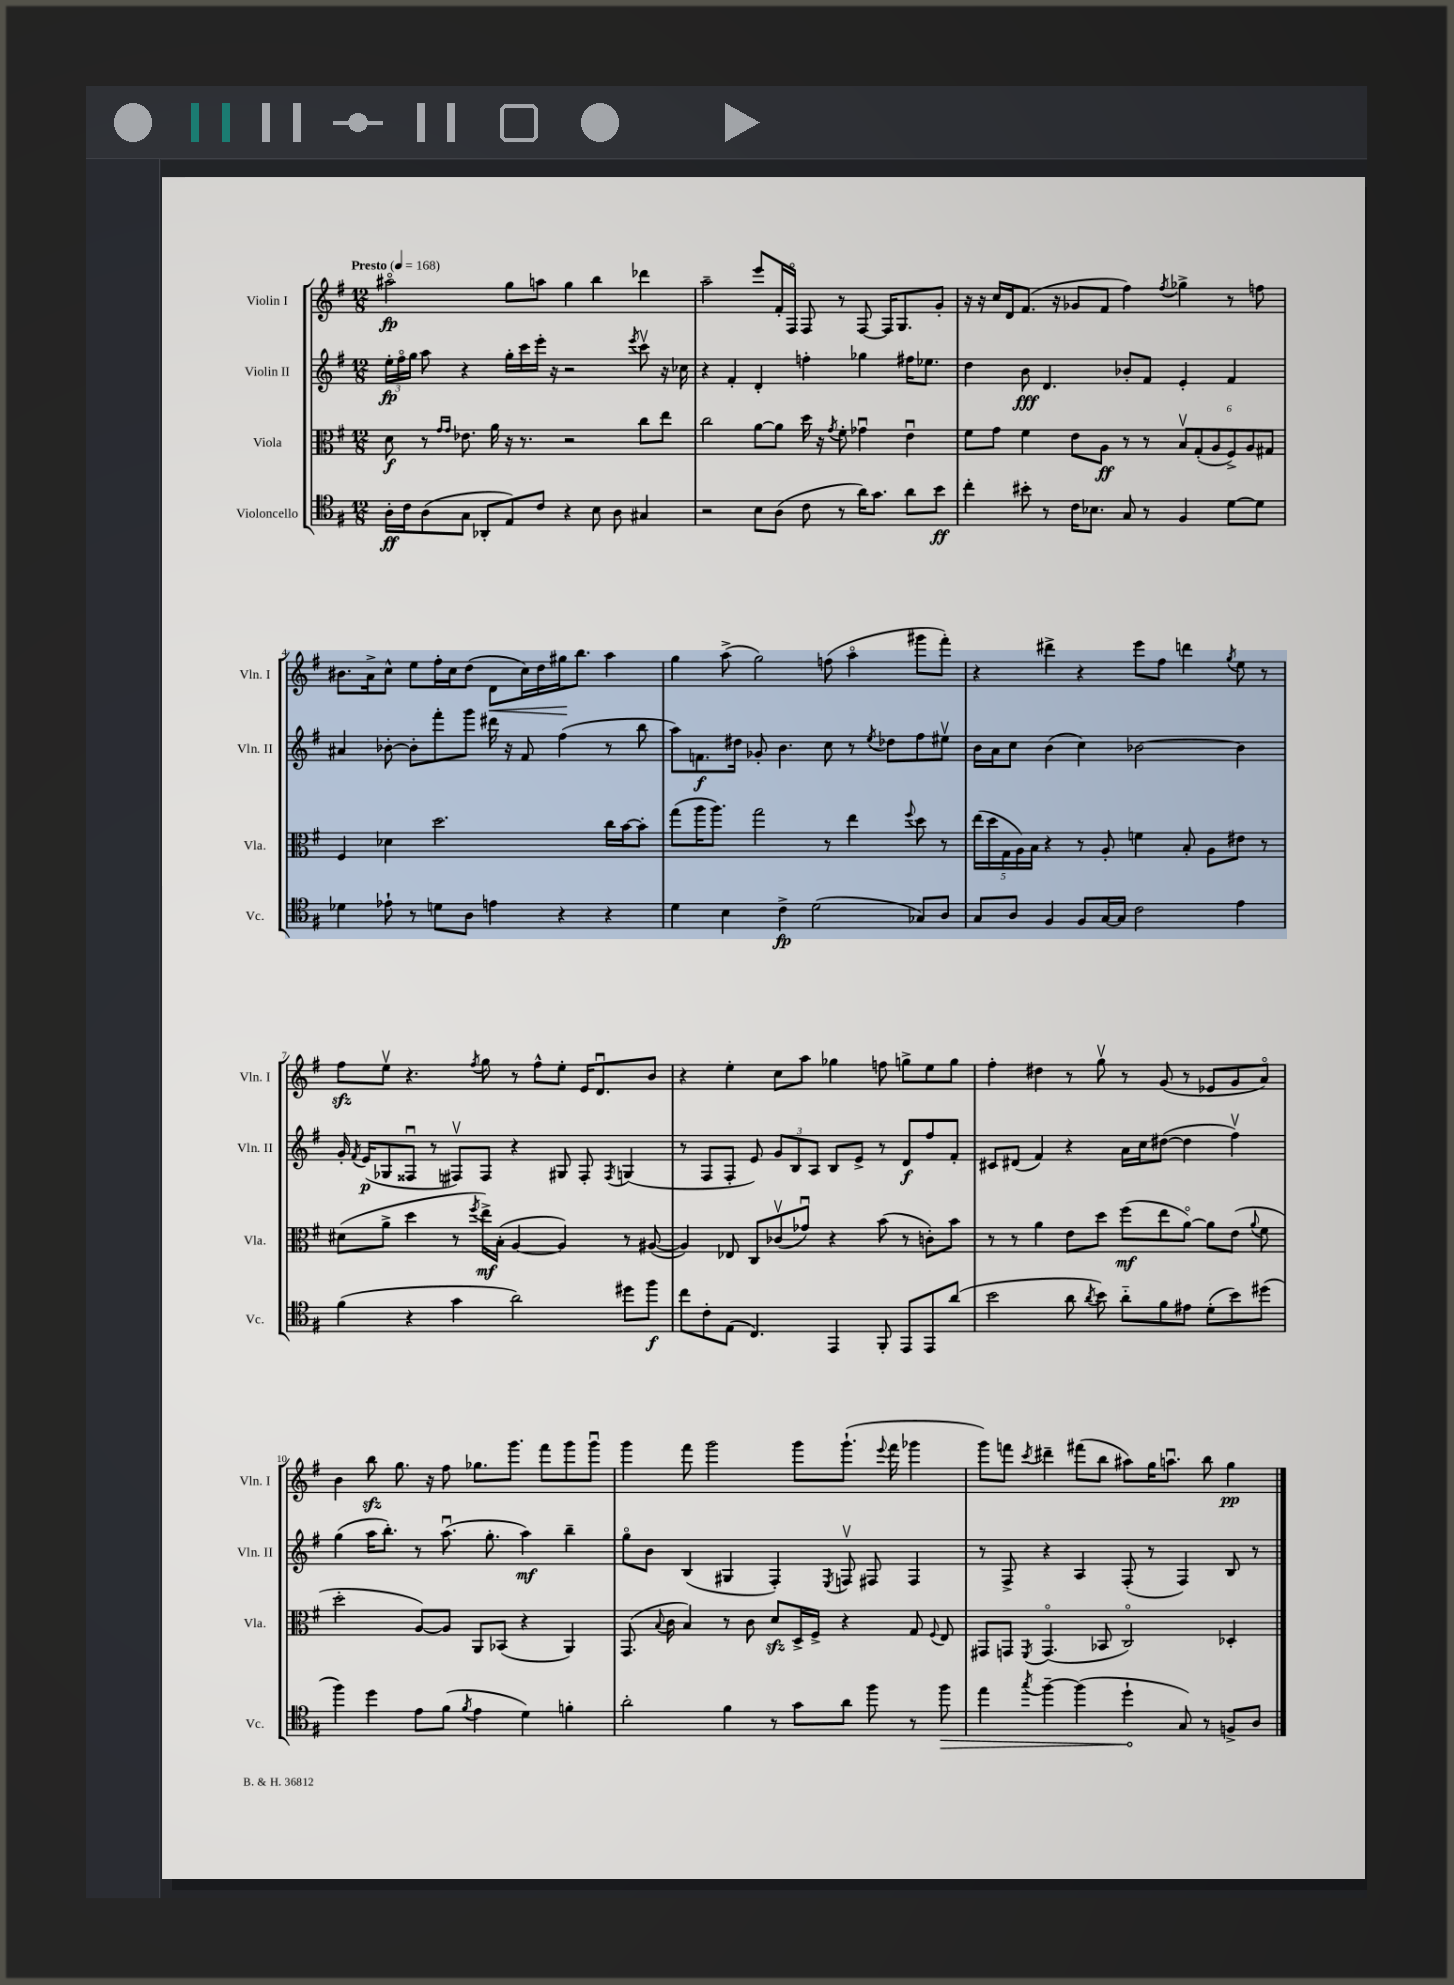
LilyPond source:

<<
\new StaffGroup <<
\new Staff = "s0" \with { instrumentName = "Violin I" shortInstrumentName = "Vln. I" } {
    \clef treble \key g \major \numericTimeSignature \time 12/8 \tempo "Presto" 4 = 168
    \autoBeamOff ais''2\flageolet\fp g''8[ a''8] g''4 b''4 des'''4 |
    a''2-- e'''8[ fis'16-. fis16]\flageolet fis8 r8 fis8~ fis16[ g8. g'8]-. |
    r16 r16 c''16[ d'16 fis'8.]( r16 ges'8[ fis'8] fis''4) \acciaccatura { fis''8 } ges''4-> r8 f''8 |
    bis'8.[ a'16-> c''8]-^ e''8[ fis''16-. c''16 d''8]( d'8[\< c''16) d''16 gis''16\! b''8.] a''4 |
    g''4 a''8->( g''2) f''8( a''4\flageolet gis'''8[ fis'''8]-.) |
    r4 dis'''4-> r4 e'''8[ fis''8] d'''4 \acciaccatura { g''8 } e''8 r8 |
    fis''8[\sfz e''8]\upbow r4. \acciaccatura { fis''8 } g''8 r8 fis''8[-^ e''8]-. e'16[ d'8.\downbow b'8] |
    r4 e''4-. c''8[ a''8] ges''4 f''8 g''8[-> e''8 g''8] |
    fis''4-. dis''4 r8 g''8\upbow r8 g'8( r8 ees'8[ g'8 a'8]\flageolet) |
    b'4 b''8\sfz g''8. r16 fis''8 ges''8.[ g'''8.] fis'''8[ g'''8 g'''8]\downbow |
    g'''4 fis'''8 g'''2 g'''8[ g'''8.]-!( \appoggiatura { e'''8 } fis'''16 ges'''4 |
    g'''8[) f'''8] \acciaccatura { c'''8 } dis'''4-- fis'''8[( b''8] ais''8[) g''16 a''8.]\downbow b''8 g''4\pp \bar "|." |
}
\new Staff = "s1" \with { instrumentName = "Violin II" shortInstrumentName = "Vln. II" } {
    \clef treble \key g \major \numericTimeSignature \time 12/8
    \autoBeamOff \tuplet 3/2 { e''16[-.\fp fis''16\flageolet g''16] } a''8 r4 g''16[-. c'''16 e'''16]-. r16 r2 \acciaccatura { e'''8 } c'''8\upbow r16 ces''16 |
    r4 fis'4-. d'4-. f''4-. ges''4 fis''16[ ees''8.] |
    d''4 b'8\fff d'4. bes'8[-. fis'8] e'4-. fis'4 |
    ais'4 bes'8~-. bes'8[-. fis'''8-. g'''8] dis'''16 r16 fis'8 fis''4( r8 b''8 |
    a''8[) f'8.\f dis''16] ges'8-. b'4. c''8 r8 \acciaccatura { e''8 } des''8[ fis''8 eis''8]\upbow |
    b'16[ a'16 c''8] b'4( c''4) bes'2~ bes'4 |
    g'16-. \acciaccatura { fis'8 } e'16[\p( ges8 fisis8]\downbow r8 fis8[\upbow) fis8] r4 gis8 fis8-. \acciaccatura { fis8 } g4( |
    r8 fis8[ fis8]-. e'8) \tuplet 3/2 { g'8[ b8 a8] } b8[ e'8]-> r8 d'8[\f fis''8 fis'8]-. |
    cis'8[ dis'8]( fis'4) r4 a'16[ c''16 dis''8]~( dis''4 fis''4\upbow) |
    g''4( a''16[ b''8.]-.) r8 a''8.\downbow( g''8.-. a''4\mf) b''4-- |
    g''8[\flageolet b'8] b4( gis4 fis4-.) \acciaccatura { e8 } f8\upbow fis8 fis4 |
    r8 fis8-> r4 a4 fis8-.( r8 fis4) b8 r8 \bar "|." |
}
\new Staff = "s2" \with { instrumentName = "Viola" shortInstrumentName = "Vla." } {
    \clef alto \key g \major \numericTimeSignature \time 12/8
    \autoBeamOff d'8\f r8 \grace { g'16[ g'16] } ees'8. a'16 r16 r8. r2 c''8[ e''8] |
    c''2 a'8[~ a'8] d''16 r16 \acciaccatura { g'8 } fis'8-. ges'4\downbow e'4\downbow |
    fis'8[ g'8] fis'4 e'8[ a8]\ff r8 r8 \tuplet 6/4 { b8[\upbow g8-.( a8 fis8->) a8 gis8] } |
    fis4 des'4 d''2. c''16[ b'16~ b'8]-. |
    g''8[( a''16 a''8.]) g''2 r8 e''4 \appoggiatura { fis''8 } d''8 r8 |
    \tuplet 5/4 { e''16[( d''16 g16 a16) b16] } r4 r8 a8-. f'4 b8-. a8[ eis'8] r8 |
    dis'8[( a'8]-> d''4 r8 \acciaccatura { fis''8 } e''16[->\mf) b16]-.( a4~ a4) r8 ais8~( |
    ais4) ees8 c8[ ces'8\upbow( ges'8]\downbow) r4 b'8( r8 c'8[-.) b'8] |
    r8 r8 a'4 e'8[ d''8] fis''8[\mf( e''8 a'8]~\flageolet) a'8[ e'8]( \appoggiatura { a'8 } fis'8 |
    d''2-. a8[~) a8] a,8[ bes,8]( r4 a,4) |
    g,8.( \appoggiatura { b8 } c'16 b4) r8 c'8 d'8[\sfz d16-> fis16]-> r4 g8 \appoggiatura { fis8 } e8 |
    gis,8[ g,8] \acciaccatura { fis,8 } g,4.\flageolet( bes,8 c2\flageolet) des4-. \bar "|." |
}
\new Staff = "s3" \with { instrumentName = "Violoncello" shortInstrumentName = "Vc." } {
    \clef tenor \key g \major \numericTimeSignature \time 12/8
    \autoBeamOff a16[-.\ff c'16 a8( g8] aes,8[-. e8) c'8] r4 b8 a8 gis4 |
    r2 b8[ a8]( c'8 r8 a'16[) g'8.] a'8[ b'8]\ff |
    c''4-. bis'8-. r8 c'16[ bes8.] g8 r8 fis4 d'8[~ d'8] |
    des'4 ees'8-! r8 d'8[ a8] e'4 r4 r4 |
    d'4 b4 c'4->\fp d'2( ges8[) a8] |
    g8[ a8] fis4 fis8[ g16~ g16] c'2 e'4 |
    fis'4( r4 g'4 a'2) dis''8[ fis''8]\f |
    c''8[ c'8-. e8]( c4.) e,4 fis,8-. e,8[ e,8 a'8]( |
    b'2 a'8 \acciaccatura { a'8 } b'8) a'8[-_ fis'8 eis'8] d'8[-.( b'8) dis''8]( |
    fis''4) d''4 e'8[ fis'8]( \acciaccatura { fis'8 } e'4 d'4) f'4-. |
    a'2-. fis'4 r8 g'8[ a'8] fis''8 r8 \once \override Hairpin.circled-tip = ##t fis''8\> |
    e''4 \acciaccatura { g''8 } fis''4~-- fis''4( d''4-!\! g8) r8 f8[-> a8] \bar "|." |
}
>>
>>
